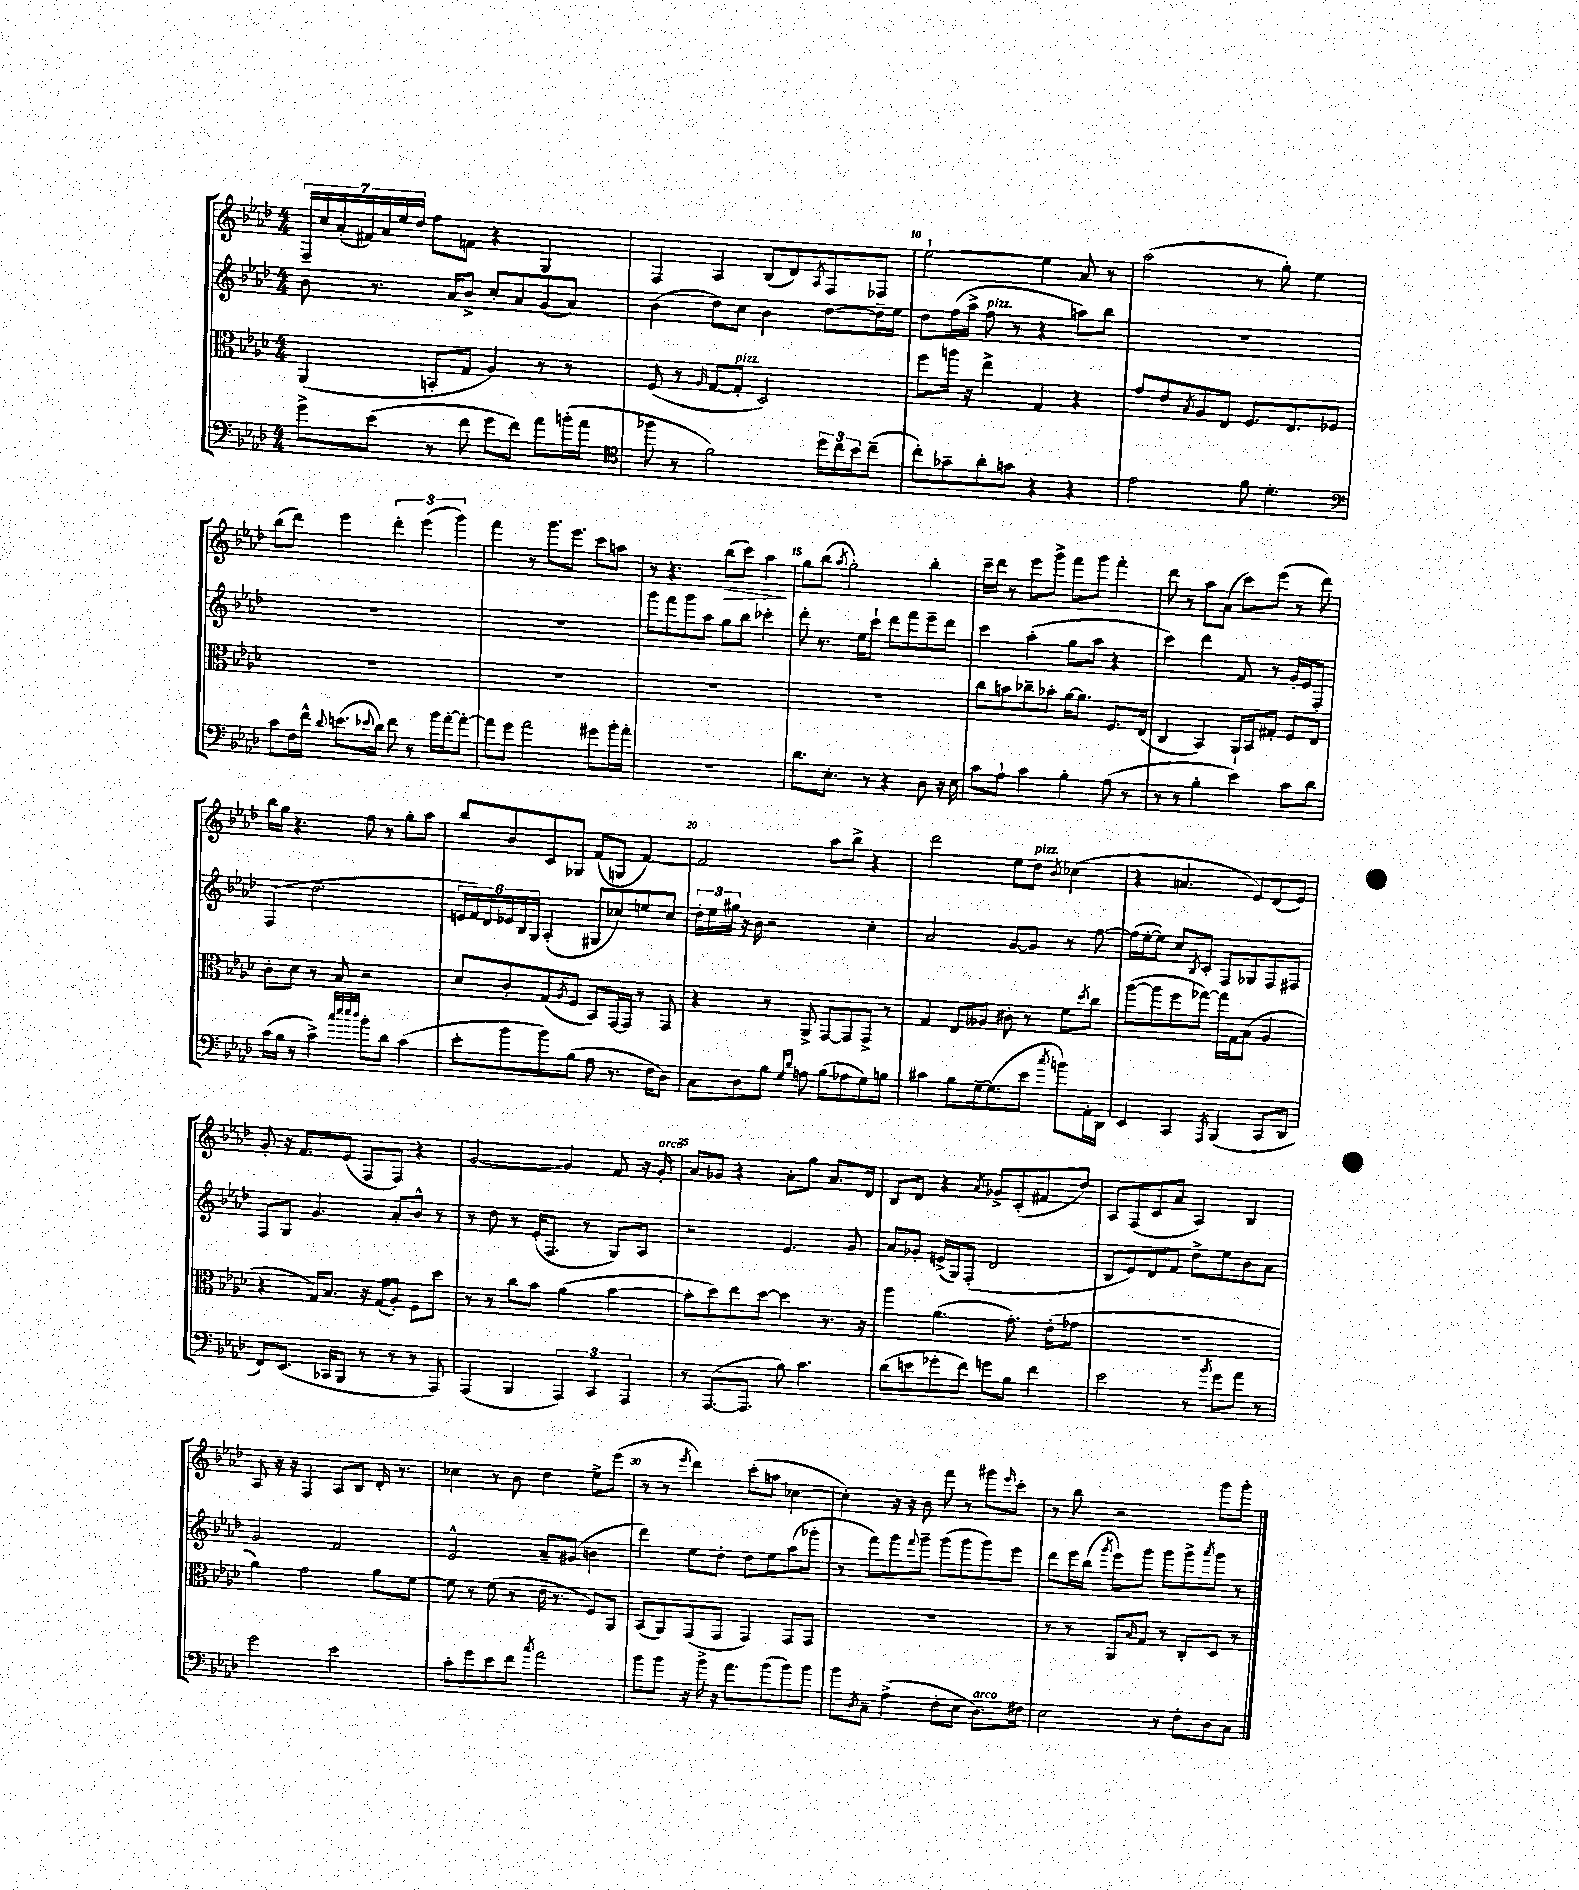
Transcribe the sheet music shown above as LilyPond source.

<<
\new StaffGroup <<
\new Staff = "s0" {
    \clef treble \key aes \major \numericTimeSignature \time 4/4
    \tuplet 7/4 { f16-- c''16 aes'16-.( fis'16) aes'16 ees''16 des''16 } f''8 f'8 r4 g4 |
    f4 aes4 bes8( des'8) \acciaccatura { aes8 } f8 fes8 |
    ees''2~-! ees''4 aes'8 r8 |
    aes''2( r8 g''8-.) ees''4 |
    bes''8( des'''8) ees'''4 \tuplet 3/2 { des'''4-. ees'''4( g'''4) } |
    f'''4 r8 g'''8. ees'''8. c'''8 a''8 |
    r8 r4. bes''8\>( c'''8) aes''4\! |
    g''8 bes''8( \acciaccatura { aes''8 } g''2-.) bes''4-. |
    c'''16-- des'''16 r8 ees'''8 g'''8-> f'''8 g'''8 f'''4-. |
    des'''8 r8 aes''8 aes'8( c'''8) ees'''8( r8 des'''8) |
    bes''16 g''16 r4. f''8 r8 g''8-. aes''8 |
    bes''8 bes'8 c'8 ges8 f'8( g8 f'4~) |
    f'2 aes''8 bes''8-> r4 |
    des'''2 ees''8 des''8^\markup { \italic "pizz." } \acciaccatura { bes'8 } ces''4( |
    r4 a'4. ees'8) des'8( ees'8) |
    g'8-. r16 f'8. ees'8( f8 f8) r4 |
    g'2~ g'4 f'8 r16 g'16-.^\markup { \italic "arco" } |
    aes'8 ges'8 r4 aes'8-. g''8 aes'8. des'16 |
    bes8 des'8 r4 \acciaccatura { aes'8 } ges'8-> c'8-.( fis'8 des''8) |
    aes8 f8( c'8 aes'8 aes4) bes4 |
    aes8 r16 r16 f4 aes8 bes8 des'16-. r8. |
    ces''4 r8 bes'8 des''4 ees''8-> ees'''8( |
    r8 r8 \acciaccatura { ees'''8 } des'''4) c'''8-.( a''8 ces''4~ |
    ces''4-.) r16 r16 bes'8 f'''8 r8 gis'''8 \grace { ees'''16 } c'''8-. |
    r8 bes''8 r2 g'''8 g'''8-. \bar "|." |
}
\new Staff = "s1" {
    \clef treble \key aes \major \numericTimeSignature \time 4/4
    bes'8 r8. aes'16 bes'8-> c''8-. aes'8 g'8( aes'8) |
    bes'4( des''8) c''8 bes'4 des''8~ des''16-- ees''16 |
    des''8 f''16( aes''16-> f''8^\markup { \italic "pizz." } r8 r4 a''8) bes''8 |
    R1 |
    R1 |
    R1 |
    g'''8 f'''8 g'''8 aes''8 g''8 bes''8 ces'''4-. |
    des'''8-. r8. ees''16 c'''8-! des'''8 f'''8 ees'''8-- des'''8 |
    c'''4 aes''4-.( g''8 aes''8 r4 |
    c'''4) des'''4 f'8 r8 g'16-. ees'16 f8-. |
    f4( des''2. |
    \tuplet 6/4 { e'16 f'16) des'16 ees'16 bes16 g16 } aes4-.( gis8 ces''8) e''8 ces''8 |
    \tuplet 3/2 { des''16-. ees''16 gis''16 } r16 bes'16 r2 c''4-. |
    aes'2 g'8~ g'8 r8 f''8~ |
    f''16( ees''16~-. ees''8) c''8 \acciaccatura { bes8 } c'8-. f8 ges8 f8 fis8 |
    f8 g8 g'4. aes'8-. bes'8-^ r8 |
    r8 des''8 r8 ees'16-.( f8. r8 g8) aes8 |
    r2 ees'4. g'8 |
    aes'8 ges'8-. e'16->( g16) f8-.( des'2 |
    bes8 ees'8) des'8 f'8 des''8-> ees''8 bes'8 aes'8 |
    g'2 f'2 |
    ees'2-^ aes'8-- gis'8( b'4 |
    des'''4) ees''8 des''8-. des''8 ees''8 aes''8( ges'''8-. |
    r8 f'''8) g'''8 \appoggiatura { f'''8 } g'''8-- g'''8( g'''8 g'''8) ees'''8 |
    des'''8 ees'''16 bes''16( \acciaccatura { g'''8 } ees'''8) g'''8 g'''8 g'''8-> \acciaccatura { aes'''8 } g'''8 r8 \bar "|." |
}
\new Staff = "s2" {
    \clef alto \key aes \major \numericTimeSignature \time 4/4
    aes,4( b,8-. g8 aes4) r8 r8 |
    f8( r8 \grace { aes16 } g8~ g8-.^\markup { \italic "pizz." } des2) |
    f''8 a''16 r16 ees''4-> g4 r4 |
    g'8 ees'8 \acciaccatura { bes8 } aes8 ees8 f8. ees8. fes8 |
    R1 |
    R1 |
    R1 |
    R1 |
    c''8 b'8 ces''8-- bes'8-. aes'16~ aes'8. f8. ees16( |
    c4 bes,4) aes,16-! bes,16 gis8-. f8 ees8 |
    c'8-. des'8 r8 bes8 r2 |
    des'8 c'8-. g8( \acciaccatura { aes8 } f8 bes,8) g,16~ g,16 r8 g,8 |
    r4 r8 aes,8-> g,8~ g,8 g,8-> r8 |
    g4 ees8 aeses8 cis'8-. r8 f'8 \acciaccatura { des''8 } c''8 |
    aes''8~( aes''8 f''8 ges''8~) ges''16 g16 bes8( aes4 |
    r4 g16) bes8. r16 g16( aes8-.) f8 des''8 |
    r8 r8 c''8 bes'8 aes'4( bes'4~ |
    bes'8-. des''8) ees''8 des''8~ des''4 r8. r16 |
    aes''4 aes'4.( g'8.-.) ees'16-.( ges'8 |
    R1 |
    aes'4) g'2 aes'8 f'8~ |
    f'8 r8 f'8( r8 ees'16 r8. f8) aes,8 |
    bes,8( aes,8) g,8( g,8 g,4) g,8 g,8 |
    R1 |
    r8 r8 aes,8 \grace { bes16 } g8 r8 c8-. des8 r8 \bar "|." |
}
\new Staff = "s3" {
    \clef bass \key aes \major \numericTimeSignature \time 4/4
    g'8-> ees'8( r8 f'8 g'8 f'8) aes'8 b'16-.( aes'16 |
    \clef tenor fes''8 r8 f'2) \tuplet 3/2 { des''16 c''16 bes'16 } c''8--( |
    c''8-.) ges'8-- aes'8-. g'8 r4 r4 |
    ees'2 f'8 des'4.-. |
    \clef bass c'8 f16 f'16-^ \appoggiatura { des'8 } e'8.( \appoggiatura { ees'8 } des'16) f'8 r8 bes'16 aes'16~-. aes'8~-. |
    aes'8 g'8 aes'2 gis'8 bes'16-. aes'16-. |
    R1 |
    des'8. ees8.-. r8 r4 des8 r16 ees16 |
    c'8 aes8-! c'4 bes4-. aes8( r8 |
    r8 r8 bes4-. ees'4) c'8 des'8 |
    c'16( bes16 r8 c'4->) \grace { c''32 ees''32 ees''32 des''32 } bes'8-. des'8 c'4( |
    ees'8-. bes'8 bes'8) bes8( aes8 r8. f16 des8) |
    c8 des8 bes8 \grace { g16 des'16 } a8 bes8( aes8 g8) b8 |
    cis'4 bes8 g16~-- g8.( ees'8 \acciaccatura { c''8 } b'8) aes,16-. des,16 |
    ees,4 c,4 \acciaccatura { aes,,8 } bes,,4( c,8 des,8 |
    f,8) ees,8.( ces,16 bes,,8 r8 r8 r8 aes,,8) |
    aes,,4( bes,,4 \tuplet 3/2 { aes,,4) c,4 aes,,4 } |
    r8 aes,,8.~( aes,,8. bes8) c'4. |
    des'8( e'8 ges'8-. f'8) g'8 bes8 f'4 |
    ees'2 r8 \acciaccatura { bes'8 } g'8 aes'8 r8 |
    g'2 ees'2 |
    c'8-. g'8 ees'8 f'8 \acciaccatura { c''8 } aes'2 |
    bes'8 bes'8 r16 bes'16-> r16 aes'8. bes'8( bes'8) bes'8 |
    bes'8 \acciaccatura { des8 } c8-- aes4->( f8-. ees8 des8.^\markup { \italic "arco" }) fis16 |
    ees2 r8 f8-. des8 c8 \bar "|." |
}
>>
>>
\layout { \context { \Score currentBarNumber = #8 \override BarNumber.break-visibility = ##(#f #t #t) barNumberVisibility = #(every-nth-bar-number-visible 5) } }
